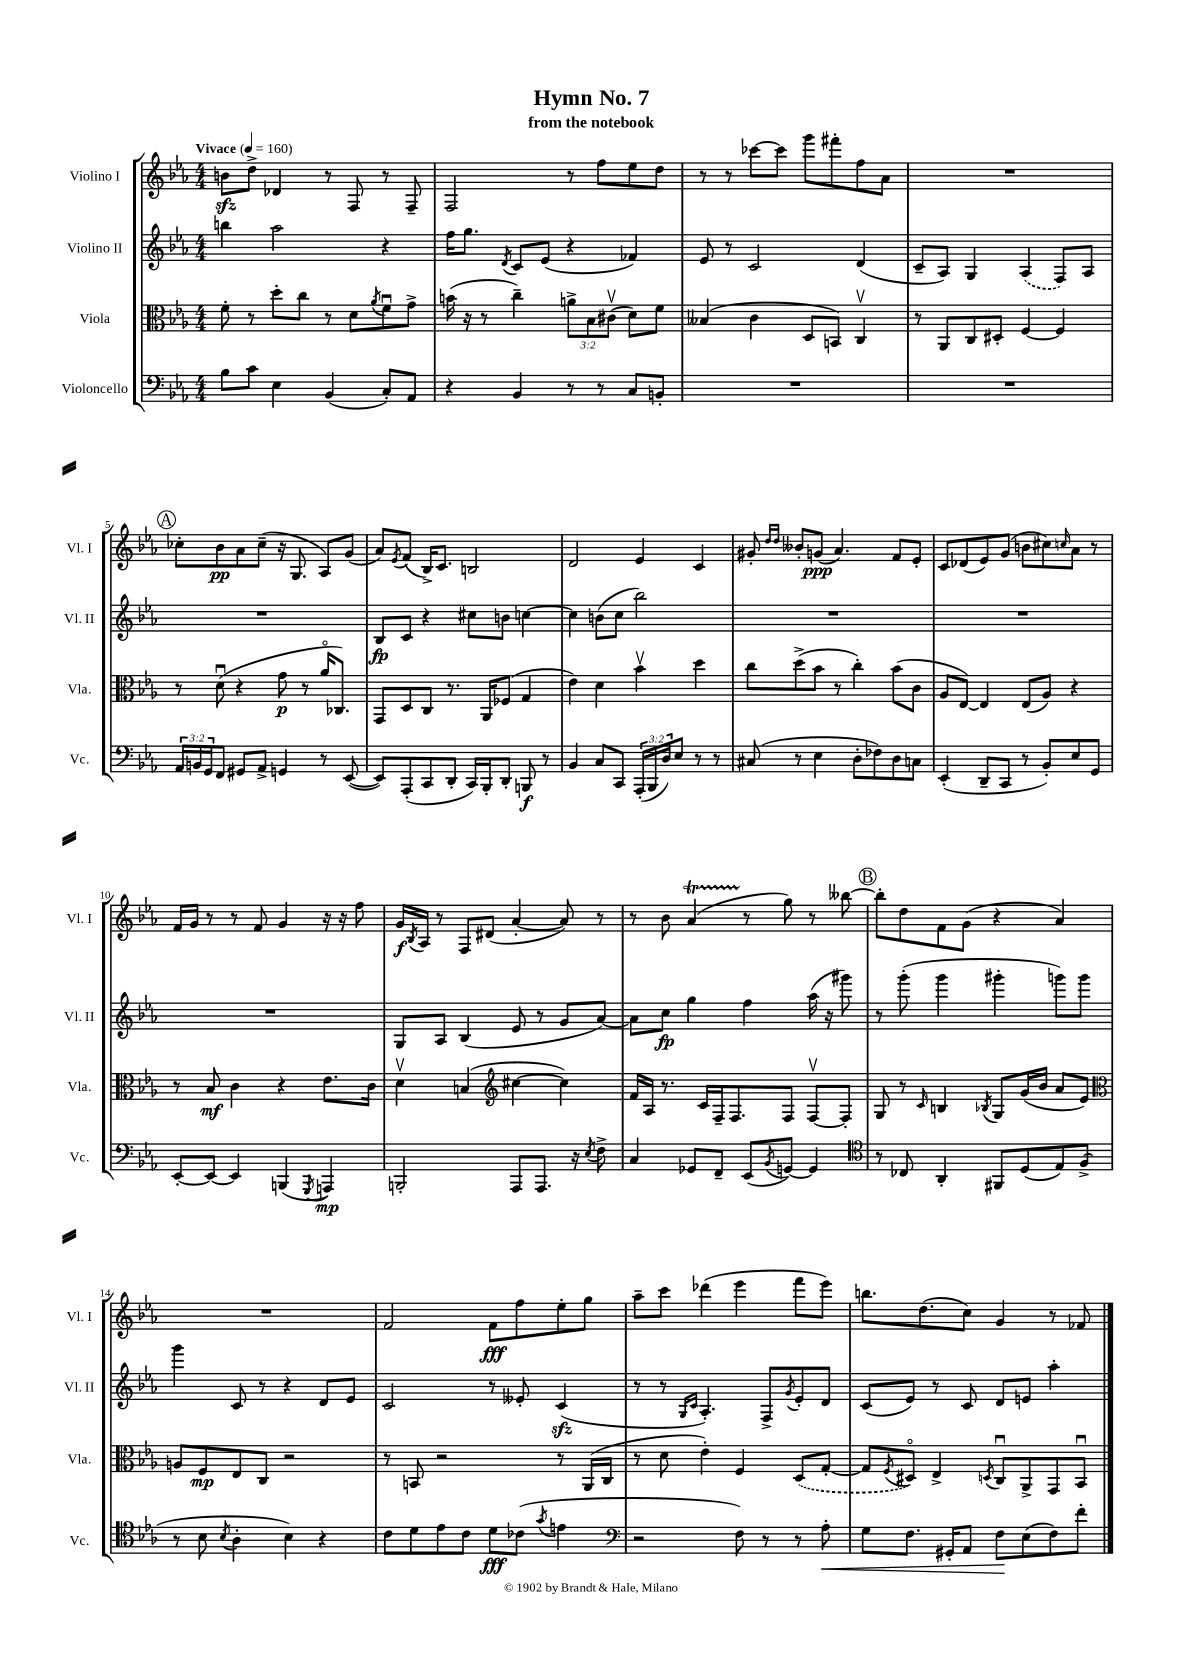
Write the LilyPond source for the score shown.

\header { title = "Hymn No. 7" subtitle = "from the notebook" }
<<
\new StaffGroup <<
\new Staff = "s0" \with { instrumentName = "Violino I" shortInstrumentName = "Vl. I" } {
    \clef treble \key ees \major \numericTimeSignature \time 4/4 \tempo "Vivace" 4 = 160
    b'8\sfz d''8-> des'4 r8 f8 r8 f8-- |
    f2 r8 f''8 ees''8 d''8 |
    r8 r8 ces'''8~ ces'''8 g'''8 fis'''8-. f''8 aes'8 |
    R1 |
    \mark \markup { \circle "A" } ces''8-. bes'8\pp aes'8 ces''8--( r16 g8. aes8) g'8( |
    aes'8) \acciaccatura { ees'8 } f'8( bes16->) c'8. b2 |
    d'2 ees'4 c'4 |
    gis'8-. \grace { d''16 d''16 } beses'8-. g'8\ppp( aes'4.) f'8 ees'8-. |
    c'8 des'8( ees'8) g'8( b'8 cis''8) \grace { c''16 } aes'8 r8 |
    f'16 g'16 r8 r8 f'8 g'4 r16 r16 f''8 |
    g'16\f \acciaccatura { bes8 } aes16 r8 f8 dis'8( aes'4~-. aes'8) r8 |
    r8 bes'8 aes'4\startTrillSpan( r8\stopTrillSpan g''8) r8 beses''8~ |
    \mark \markup { \circle "B" } beses''8-. d''8 f'8 g'8( r4 aes'4) |
    R1 |
    f'2 f'8\fff f''8 ees''8-. g''8 |
    aes''8-- c'''8 des'''4( ees'''4 f'''8 ees'''8) |
    b''8. d''8.( c''8) g'4 r8 fes'8 \bar "|." |
}
\new Staff = "s1" \with { instrumentName = "Violino II" shortInstrumentName = "Vl. II" } {
    \clef treble \key ees \major \numericTimeSignature \time 4/4
    b''4 aes''2 r4 |
    f''16 g''8. \acciaccatura { d'8 } c'8 ees'8( r4 fes'4) |
    ees'8 r8 c'2 d'4( |
    c'8-- aes8) g4 \once \slurDashed aes4( f8) aes8 |
    \mark \markup { \circle "A" } R1 |
    bes8\fp c'8 r4 cis''8 b'8 c''4~ |
    c''4 b'8( c''8 bes''2) |
    R1 |
    R1 |
    R1 |
    g8 aes8 bes4( ees'8 r8 g'8 aes'8~) |
    aes'8 c''8\fp g''4 f''4 aes''16( r16 gis'''8) |
    \mark \markup { \circle "B" } r8 g'''8-.( g'''4 gis'''4-. g'''8) g'''8 |
    g'''4 c'8 r8 r4 d'8 ees'8 |
    c'2 r8 eeses'8-. c'4\sfz( |
    r8 r8 \grace { g16 c'16 } aes4.-.) f8-> \acciaccatura { g'8 } ees'8-. d'8 |
    c'8( ees'8) r8 c'8 d'8 e'8 aes''4-. \bar "|." |
}
\new Staff = "s2" \with { instrumentName = "Viola" shortInstrumentName = "Vla." } {
    \clef alto \key ees \major \numericTimeSignature \time 4/4 \override Staff.TupletNumber.text = #tuplet-number::calc-fraction-text
    f'8-. r8 d''8-. c''8 r8 d'8 \acciaccatura { aes'8 } f'8\downbow g'8-> |
    b'16( r16 r8 c''4--) \tuplet 3/2 { a'8-> bes8 cis'8\upbow( } d'8) f'8 |
    beses4( c'4 d8 b,8) c4\upbow |
    r8 aes,8 c8 dis8-. f4~ f4 |
    \mark \markup { \circle "A" } r8 d'8\downbow( r4 g'8\p r8 aes'16\flageolet ces8.) |
    g,8 d8 c8 r8. aes,16 fes8( g4 |
    ees'4) d'4 bes'4\upbow d''4 |
    c''8 d''8->( bes'8 r8 c''4-.) bes'8( c'8 |
    aes8 ees8~) ees4 ees8( aes8) r4 |
    r8 bes8\mf c'4 r4 ees'8. c'16 |
    d'4\upbow b4( \clef treble cis''4~ cis''4) |
    f'16 aes16 r8. c'16 f16-- f8. f8 f8~\upbow f8-. |
    \mark \markup { \circle "B" } g8 r8 \grace { c'16 } b4 \acciaccatura { bes8 } g8 g'16( bes'16 aes'8 ees'8) |
    \clef alto a8 f8\mp ees8 c8 r2 |
    r8 b,8 r2 r8 aes,16( c16 |
    r8 d'8 ees'4-.) f4 \once \slurDashed d8( g8~-. |
    g8 \acciaccatura { f8 } dis8\flageolet) ees4-> \acciaccatura { d8 } c8\downbow aes,8-> g,8 bes,8\downbow \bar "|." |
}
\new Staff = "s3" \with { instrumentName = "Violoncello" shortInstrumentName = "Vc." } {
    \clef bass \key ees \major \numericTimeSignature \time 4/4 \override Staff.TupletNumber.text = #tuplet-number::calc-fraction-text
    bes8 c'8 ees4 bes,4( c8-.) aes,8 |
    r4 bes,4 r8 r8 c8 b,8-. |
    R1 |
    R1 |
    \mark \markup { \circle "A" } \tuplet 3/2 { aes,16 b,16 g,16 } f,8 gis,8 aes,8-> g,4 r8 ees,8~( |
    ees,8) aes,,8-.( c,8 d,8-. c,16) bes,,16-. d,8-. b,,8\f r8 |
    bes,4 c8 c,8 \tuplet 3/2 { aes,,16-.( bes,,16 d16) } ees8 r8 r8 |
    cis8( r8 ees4 d8-. fes8) d8 c8 |
    ees,4-.( d,8-- c,8 r8 bes,8-.) ees8 g,8 |
    ees,8~-. ees,8~ ees,4 b,,4( \acciaccatura { g,,8 } a,,4\mp) |
    b,,2-. aes,,8 aes,,8. r16 \acciaccatura { ees8 } f8-> |
    c4 ges,8 f,8-- ees,8( \acciaccatura { bes,8 } g,8~) g,4 |
    \mark \markup { \circle "B" } \clef tenor r8 ces8 aes,4-. fis,8 d8( ees8) f8->( |
    r8 bes8 \acciaccatura { bes8 } aes4-. bes4) r4 |
    c'8 d'8 ees'8 c'8 d'8\fff ces'8( \acciaccatura { g'8 } e'4 |
    \clef bass r2 f8) r8 r8 aes8-.\< |
    g8 f8. gis,16-. aes,8 f8\! ees8( f8) f'8-. \bar "|." |
}
>>
>>
